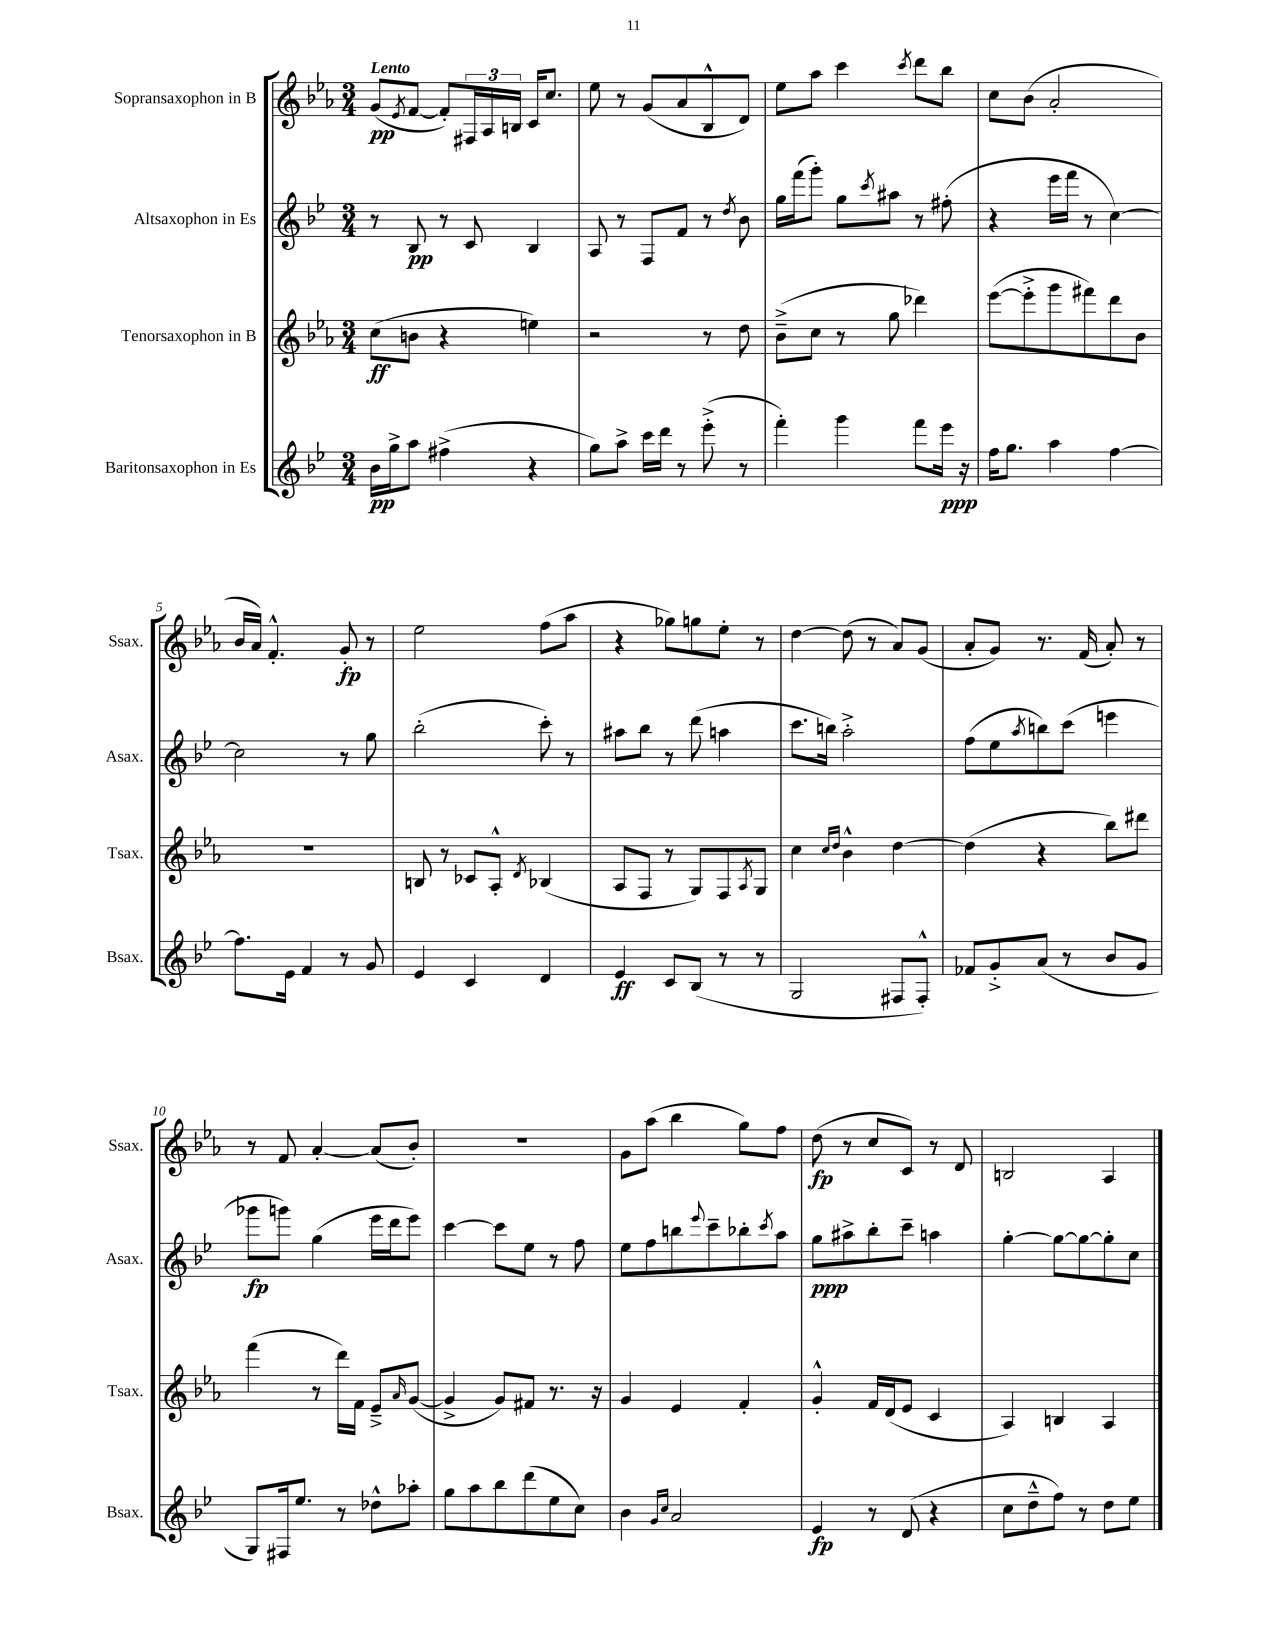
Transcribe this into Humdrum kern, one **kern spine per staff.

**kern	**kern	**kern	**kern
*staff4	*staff3	*staff2	*staff1
*clefG2	*clefG2	*clefG2	*clefG2
*k[b-e-]	*k[b-e-a-]	*k[b-e-]	*k[b-e-a-]
*M3/4	*M3/4	*M3/4	*M3/4
16b-\LL	(8cc\L	8r	(8g/L
16gg^\J	.	.	.
.	.	.	8qe-/
8aa\J	8b\J	8B-/	[8f/J
(4ff#^\	4r	8r	8f'/]L)
.	.	8c/	24F#/L
.	.	.	24A-/
.	.	.	24B/JJ
4r	4ee\)	4B-/	16c/LK
.	.	.	8.cc/J
=	=	=	=
8gg\L)	2r	8A/	8ee-\
8aa^\J	.	8r	8r
16ccc\LL	.	8F/L	(8g/L
16ddd\JJ	.	.	.
8r	.	8f/J	8a-/
(8eee-'^\	8r	8r	8B-^^/
.	.	8qdd/	.
8r	8dd\	8b-\	8d/J)
=	=	=	=
4fff'\)	(8b-~^\L	16gg\LL	8ee-\L
.	.	(16fff\J	.
.	8cc\J	8ggg'\J)	8aa-\J
4ggg\	8r	8gg\L	4ccc\
.	.	8qccc/	.
.	8gg\	8aa#\J	.
.	.	.	8qccc/
8fff\L	4ddd-\)	8r	8ddd\L
16eee-\Jk	.	(8ff#'\	8bb-\J
16r	.	.	.
=	=	=	=
16ff\LK	([8eee-\L	4r	8cc\L
8.gg\J	.	.	.
.	8eee-'^\]	.	(8b-\J
4aa\	8ggg\	16eee-\LL	2a-'/
.	.	16fff\JJ	.
.	8fff#\)	8r	.
[4ff\	8ddd\	[4cc\)	.
.	8b-\J	.	.
=	=	=	=
8.ff\]L	2.r	2cc\]	16b-/LL
.	.	.	16a-/JJ)
.	.	.	4.f'^^/
16e-\Jk	.	.	.
4f/	.	.	.
8r	.	8r	8g'/
8g/	.	8gg\	8r
=	=	=	=
4e-/	8B/	(2bb-'\	2ee-\
.	8r	.	.
4c/	8c-/L	.	.
.	8A-'^^/J	.	.
.	8qd/	.	.
4d/	(4B-/	8ccc'\)	(8ff\L
.	.	8r	8aa-\J
=	=	=	=
4e-/	8A-/L	8aa#\L	4r
.	8F/J	8bb-\J	.
8c/L	8r	8r	8gg-\L)
(8B-/J	8G/L)	(8ddd\	8gg\
8r	8F/	4aa\	8ee-'\J
.	8qA-/	.	.
8r	8G/J	.	8r
=	=	=	=
2G/	4cc\	8.ccc\L	[4dd\
.	.	16bb\Jk)	.
.	16qqcc/LL	.	.
.	16qqdd/JJ	.	.
.	4b-^^\	2aa'^\	(8dd\]
.	.	.	8r
8F#/L	[4dd\	.	8a-/L)
8F#'^^/J)	.	.	(8g/J
=	=	=	=
8f-/L	(4dd\]	(8ff\L	8a-'/L
8g'^/	.	8ee-\	8g/J)
.	.	8qaa/	.
(8a/J	4r	8bb\)	8.r
8r	.	(8ccc\J	.
.	.	.	(16f/
8b-/L	8bb-\L)	4eee\	8a-'/)
8g/J	8ddd#\J	.	8r
=	=	=	=
8G/L)	(4fff\	8ggg-\L	8r
16F#/k	.	8ggg\J)	8f/
8.ee-/J	.	.	.
.	8r	(4gg\	[4a-'/
8r	16ddd\LL)	.	.
.	16f\JJ	.	.
8dd-^^\L	8e-~^/L	16eee-\LL	(8a-/]L
.	.	16ddd\J	.
.	16qqa-/	.	.
8aa-'\J	([8g/J	8eee-\J)	8b-'/J)
=	=	=	=
8gg\L	4g^/]	[4ccc\	2.r
8aa\	.	.	.
8bb-\	8g/L)	8ccc\]L	.
(8ddd\	8f#/J	8ee-\J	.
8ee-\	8.r	8r	.
8cc\J)	.	8ff\	.
.	16r	.	.
=	=	=	=
4b-\	4g/	8ee-\L	8g\L
.	.	8ff\	(8aa-\J
16qqg/LL	.	.	.
16qqcc/JJ	.	.	.
2a/	4e-/	8bb\	4bb-\
.	.	8qqeee-/	.
.	.	8ccc~\	.
.	4f'/	8bb-'\	8gg\L)
.	.	8qccc/	.
.	.	8aa\J	8ff\J
=	=	=	=
4e-/	4g'^^/	8gg\L	(8dd\
.	.	8aa#^\	8r
8r	16f/LL	8bb-'\	8cc/L
.	(16d/J	.	.
(8d/	8e-/J	8ccc~\J	8c/J)
4r	4c/	4aa\	8r
.	.	.	8d/
=	=	=	=
8cc\L	4A-/)	[4gg'\	2B/
8dd~^^\	.	.	.
8ff\J)	4B/	8gg\_L	.
8r	.	8gg\_	.
8dd\L	4A-/	8gg'\]	4A-/
8ee-\J	.	8cc\J	.
==	==	==	==
*-	*-	*-	*-
